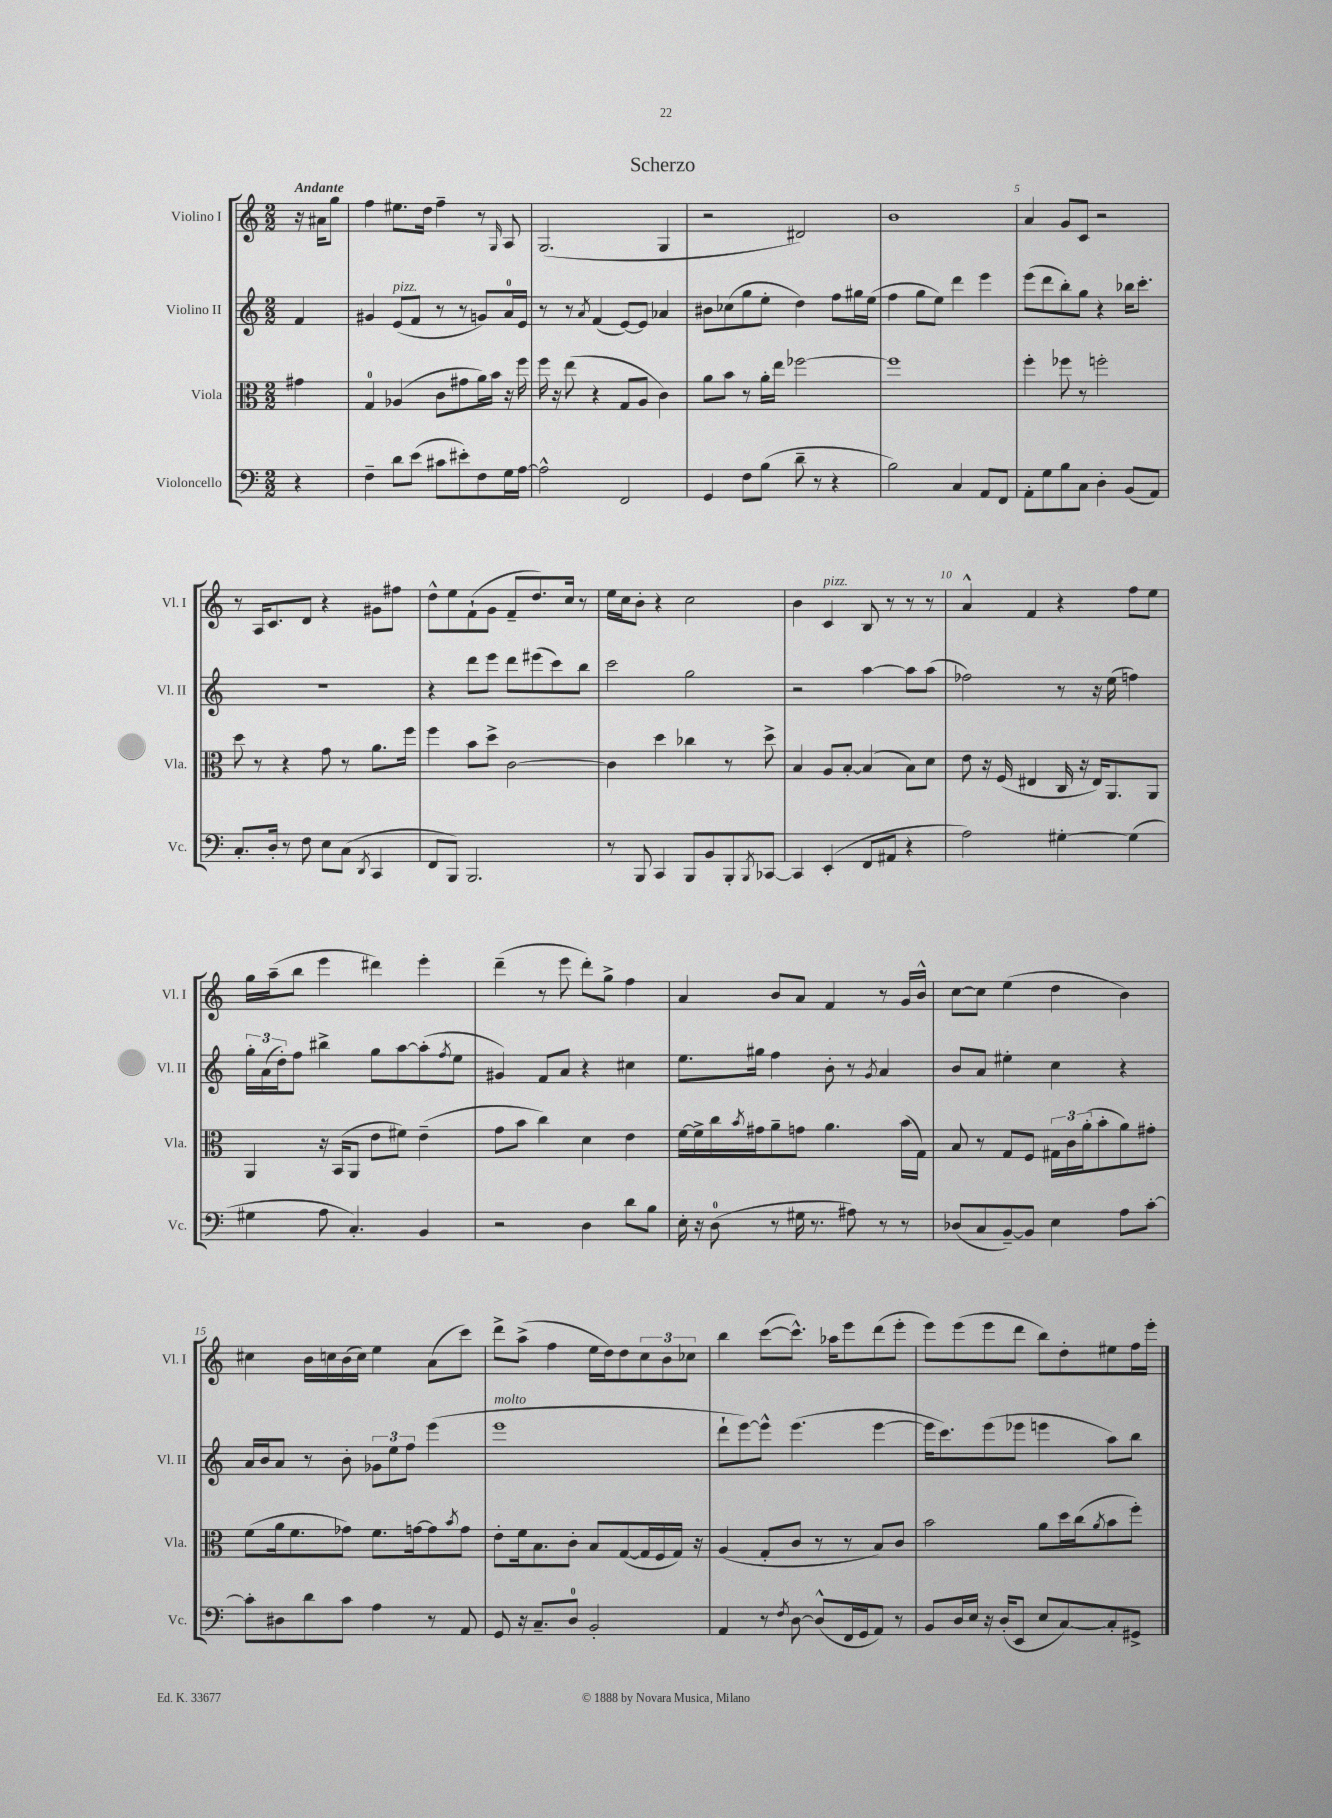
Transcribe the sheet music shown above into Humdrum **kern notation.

**kern	**kern	**kern	**kern
*staff4	*staff3	*staff2	*staff1
*clefF4	*clefC3	*clefG2	*clefG2
*k[]	*k[]	*k[]	*k[]
*M2/2	*M2/2	*M2/2	*M2/2
4r	4g#	4f	16r
.	.	.	16a#
.	.	.	8gg
=	=	=	=
4F~	4G	4g#	4ff
8d	(4A-	(8e	8.ee#
(8e	.	8f	.
.	.	.	16dd
8c#	8c	8r	4ff~
8e#')	8g#	8r	.
8F	16a)	8g)	8r
.	16b	.	.
.	.	.	16qqG
16G	16r	16a	8A
[16A	16ff	16e	.
=	=	=	=
2A^^]	16ff	8r	(2.G
.	16r	.	.
.	(8ee	8r	.
.	.	8qa	.
.	4r	(4f	.
2FF	8G	[8e)	.
.	8A	8e]	.
.	4c)	4a-	4G
=	=	=	=
4GG	8a	8b#	2r
.	8b	(8cc-	.
8F	8r	8gg	.
(8B	16a'	8ee'	.
.	16ee	.	.
8d~	[2ff-	4dd)	2d#)
8r	.	.	.
4r	.	8ff	.
.	.	16gg#	.
.	.	(16ee	.
=	=	=	=
2B)	1ff-]	4ff	1b
.	.	8gg	.
.	.	8ee)	.
4C	.	4ddd	.
8AA	.	4eee	.
8FF	.	.	.
=	=	=	=
8AA'	4ff'	(8eee	4a
8G	.	8ddd	.
8B	8ff-	8bb')	8g
8C	8r	8gg	8c
4D'	2ff'	4r	2r
(8BB	.	16bb-	.
.	.	8.ccc'	.
8AA)	.	.	.
=	=	=	=
8.C'	8dd	1r	8r
.	8r	.	16A
16D'	.	.	8.c
8r	4r	.	.
8F	.	.	8d
8E	8g	.	4r
(8C	8r	.	.
8qDD	.	.	.
4CC	8.a	.	8g#
.	.	.	8ff#
.	16ff	.	.
=	=	=	=
8FF	4ff	4r	8dd^^
8BBB)	.	.	8ee
2.BBB	8b	8ddd	(8f`
.	8dd^	8eee	8g
.	[2c	8ddd	8f~
.	.	(8eee#	8.dd)
.	.	8ccc)	.
.	.	.	16cc
.	.	8bb	8r
=	=	=	=
8r	4c]	2ccc	16ee
.	.	.	16cc
8BBB	.	.	8b'
4CC	4dd	.	4r
8BBB	4cc-	2gg	2cc
8BB	.	.	.
8BBB'	8r	.	.
8qBBB	.	.	.
[8CC-	8dd^	.	.
=	=	=	=
4CC-]	4B	2r	4b
(4EE'	8A	.	4c
.	[8B'	.	.
8FF	(4B]	[4aa	8B
8AA#	.	.	8r
4r	8B)	8aa]	8r
.	8d	(8aa	8r
=	=	=	=
2A)	8e	2ff-)	4a^^
.	16r	.	.
.	(16F	.	.
.	4E#	.	4f
[4G#'	16C	8r	4r
.	16r	.	.
.	16E#)	16r	.
.	8.AA	(16ee	.
(4G#]	.	4ff)	8ff
.	8AA	.	8ee
=	=	=	=
4G#	4AA	24gg'	16gg
.	.	(24a	.
.	.	.	(16aa~
.	.	24dd')	.
.	.	8ff	8bb
8A	16r	4bb#^	4eee
.	(16BB	.	.
4.C')	8AA	.	.
.	8e	8gg	4ddd#)
.	8f#)	[8aa	.
4BB	(4e~	(8aa']	4eee'
.	.	8qff	.
.	.	8ee	.
=	=	=	=
2r	8g	4g#)	(4ddd~
.	8b	.	.
.	4cc)	8f	8r
.	.	8a	8eee
4D	4d	4r	8ddd')
.	.	.	8gg^
8d	4e	4cc#	4ff
8B	.	.	.
=	=	=	=
16E'	[16f	8.ee	4a
16r	16f^]	.	.
(8D	16cc	.	.
.	8qb	.	.
.	16g#	16gg#	.
8r	8a~	4ff	8b
16G#	8g	.	8a
8.r	.	.	.
.	4.a	8b'	4f
8A#)	.	8r	.
.	.	8qg	.
8r	.	4a	8r
8r	(16b	.	16g
.	16G)	.	16b^^
=	=	=	=
(8D-	8B	8b	[8cc
8C	8r	8a	8cc]
[8BB~)	8G	4ee#'	(4ee
8BB]	8F	.	.
4E	24G#	4cc	4dd
.	24c	.	.
.	(24a'	.	.
.	8b'	.	.
8A	8a)	4r	4b)
[8c'	8g#'	.	.
=	=	=	=
8c']	(8f	16a	4cc#
.	.	16b	.
8D#	16a	8a	.
.	8.f	.	.
8d	.	8r	16b
.	.	.	16cc
8c	8g-)	8b'	(16b
.	.	.	16cc)
4A	8.f	12g-	4ee
.	.	12ee	.
.	.	12ff	.
.	[16g	.	.
8r	8g]	(4eee	(8a
.	8qb	.	.
8AA	8g	.	8ccc)
=	=	=	=
8GG	8e'	1eee	8ddd^
16r	16f	.	(8aa^
8.C~	8.B	.	.
.	.	.	4ff
8D	8c'	.	.
2BB'	8B	.	16ee
.	.	.	16dd)
.	([8G	.	8dd
.	16G]	.	12cc
.	16F	.	.
.	.	.	12b
.	16G)	.	.
.	.	.	12cc-
.	16r	.	.
=	=	=	=
4AA	(4A	8ddd`	4bb
.	.	[8eee)	.
8r	8G'	8eee^^]	([8ccc
8qF	.	.	.
[8D	8c	(4.eee	8.ccc^^])
(8D^^]	8r	.	.
.	.	.	16aa-
16FF	8r	.	8eee
16GG	.	.	.
8AA)	8B)	[4eee	(8ddd
8r	8c	.	8eee'
=	=	=	=
8BB	2b	16eee]	8eee)
.	.	8.ccc)	.
16D	.	.	(8eee
16E	.	.	.
16r	.	(8eee	8eee
(16D'	.	.	.
8EE	.	8eee-	8ddd
8E	8a	4eee	8bb)
[8C)	16dd	.	8dd'
.	(16cc	.	.
.	8qa	.	.
8C']	8b	8aa)	8ee#
8GG#^	8ff')	8bb	16ff
.	.	.	16eee'
==	==	==	==
*-	*-	*-	*-
